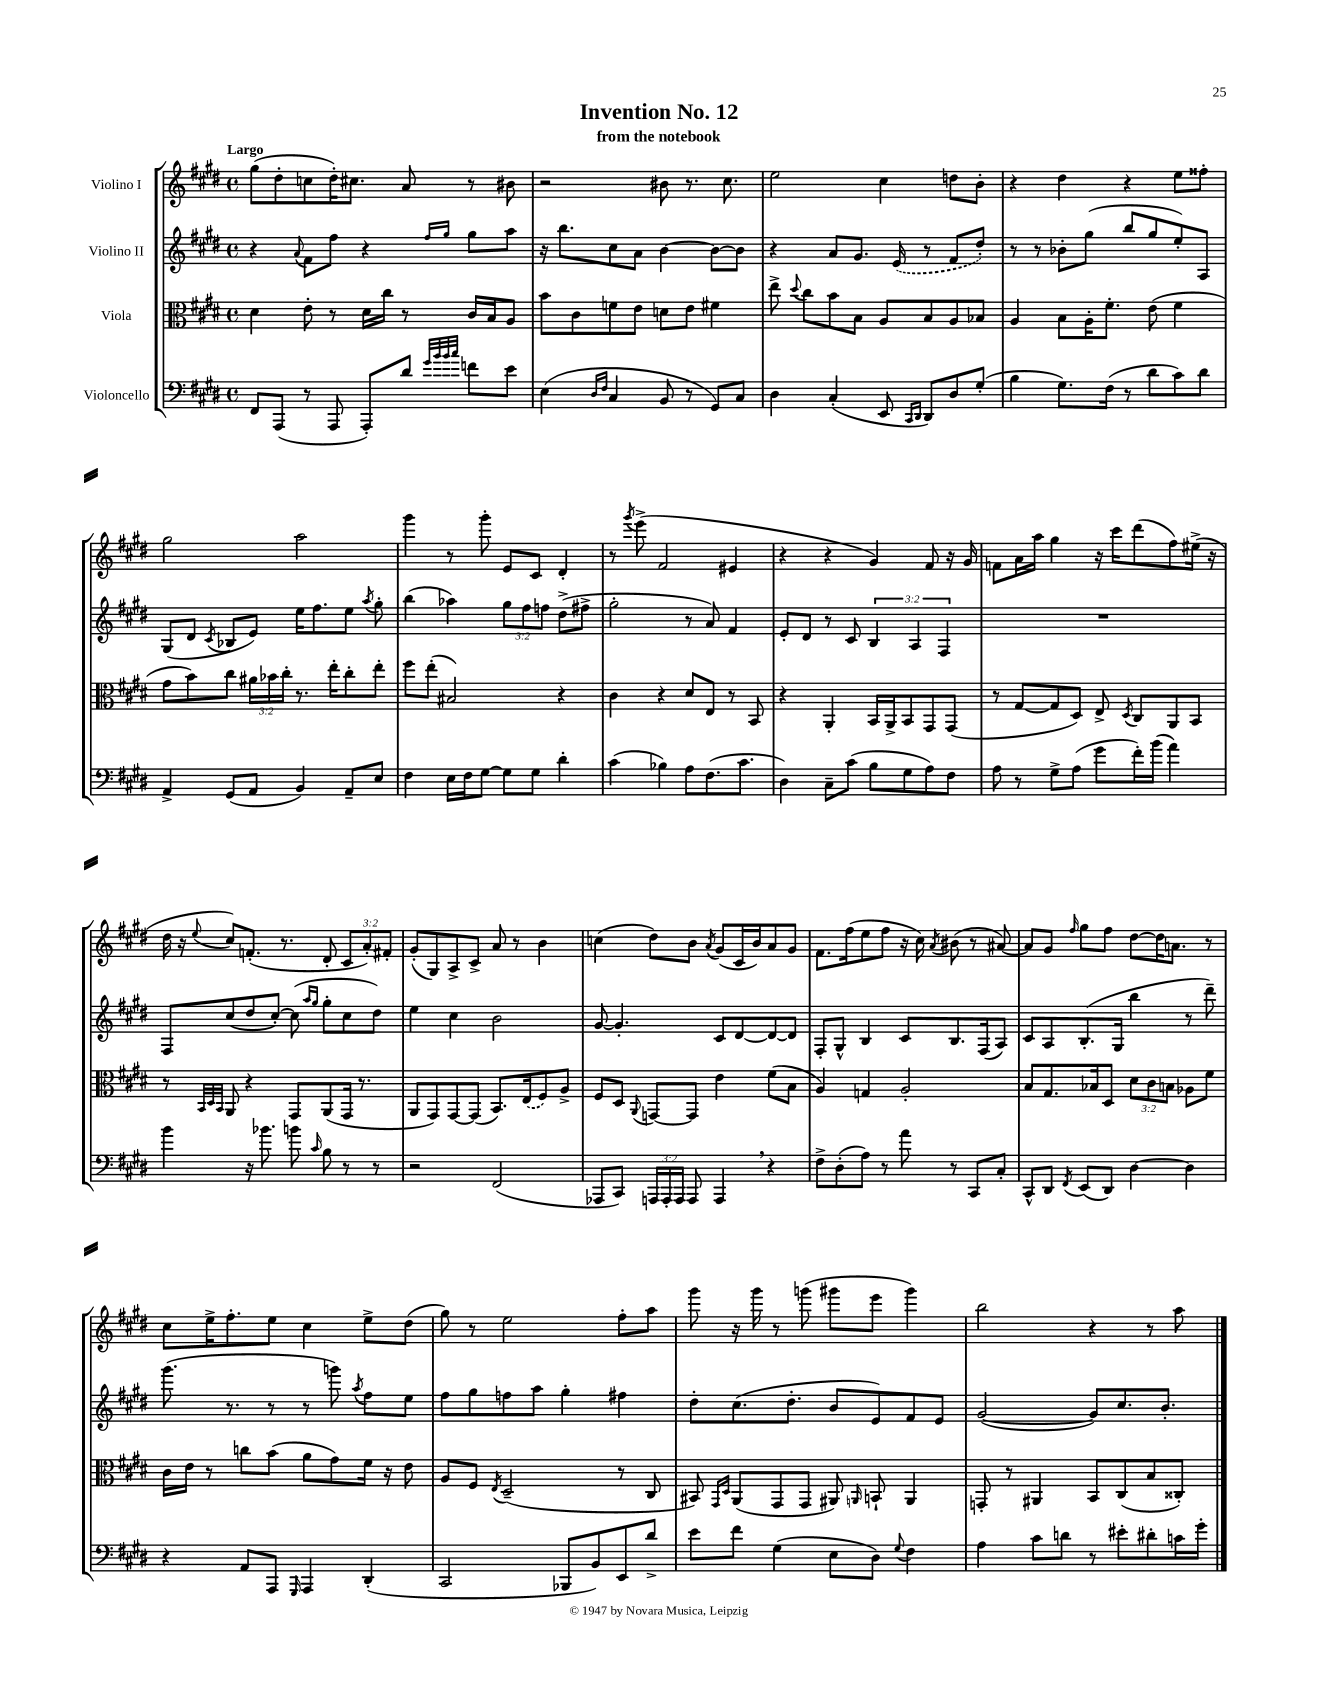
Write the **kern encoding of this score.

**kern	**kern	**kern	**kern
*part4	*part3	*part2	*part1
*staff4	*staff3	*staff2	*staff1
*I"Violoncello	*I"Viola	*I"Violino II	*I"Violino I
*clefF4	*clefC3	*clefG2	*clefG2
*k[f#c#g#d#]	*k[f#c#g#d#]	*k[f#c#g#d#]	*k[f#c#g#d#]
*M4/4	*M4/4	*M4/4	*M4/4
*met(c)	*met(c)	*met(c)	*met(c)
=1	=1	=1	=1
!	!	!	!LO:TX:a:B:t=Largo
8FF#/L	4d#\	4r	(8gg#\L
(8AAA/J	.	.	8dd#'\
.	.	8qqa/	.
8r	8e'\	8f#\L	8ccn\
8AAA/	8r	8ff#\J	16dd#'\K)
.	.	.	8.cc#X\J
8AAA'/L)	16d#\LL	4r	.
.	16cc#\JJ	.	.
8d#/J	8r	.	8a/
32qqg#/LLL	.	.	.
32qqb/	.	.	.
32qqb/	.	16qqff#/LL	.
32qqcc#/JJJ	.	16qqgg#/JJ	.
8fn\L	16c#/LL	8gg#\L	8r
.	16B/J	.	.
8e\J	8A/J	8aa\J	8b#X\
=2	=2	=2	=2
(4E\	8b\L	16r	2r
.	.	8.bb\L	.
.	8c#\	.	.
16qqD#/LL	.	.	.
16qqF#/JJ	.	.	.
4C#/	8fn\	8cc#\	.
.	8e\J	8a\J	.
8BB/	8dn\L	[4b\	8b#X\
8r	8e\J	.	8.r
8GG#/L)	4f#X\	8b\L_	.
.	.	.	8.cc#\
8C#/J	.	8b\J]	.
=3	=3	=3	=3
4D#\	8ee^\	4r	2ee\
.	8qqdd#/	.	.
.	8cc#\L	.	.
(4C#'/	8b\	8a/L	.
.	8B\J	8.g#/J	.
8EE/	8A/L	.	4cc#\
.	.	(16e/	.
16qqCC#/LL	.	.	.
16qqDD#/JJ	.	.	.
8DD#/L)	8B/	8r	.
8D#/	8A/	8f#/L	8ddn\L
(8G#'/J	8B-X/J	8dd#'/J)	8b'\J
=4	=4	=4	=4
4B\	4A/	8r	4r
.	.	8r	.
8.G#\L)	8B\L	8b-X'\L	4dd#\
.	16A'\K	(8gg#\J	.
(16F#\Jk	8.f#'\J	.	.
8r	.	8bb/L	4r
8d#\L	(8e\	8gg#/	.
8c#\)	4f#\	8ee'/)	8ee\L
8d#\J	.	8A/J	8ff##X'\J
!!LO:LB:g=z
=5	=5	=5	=5
4AA^/	8g#\L	(8G#/L	2gg#\
.	8b\)	8d#/J	.
.	.	8qc#/	.
(8GG#/L	8cc#\J	8B-X/L	.
8AA/J	24a#X\LL	8e/J)	.
.	24b-X\	.	.
.	24cc#'\JJ	.	.
4BB/)	8.r	16ee\KL	2aa\
.	.	8.ff#\	.
.	16ee'\KL	.	.
8AA~/L	8cc#'\	8ee\J	.
.	.	8qaa/	.
8E/J	8ee'\J	8gg#'\	.
=6	=6	=6	=6
4F#\	8ff#\L	(4bb\	4ggg#\
.	(8ee'\J	.	.
16E\LL	2B#X/)	4aa-X\)	8r
16F#\J	.	.	.
[8G#\J	.	.	8ggg#'\
8G#\L]	.	12gg#\L	8e/L
.	.	12ff#\	.
8G#\J	.	.	8c#/J
.	.	12ffn\J	.
4d#'\	4r	(8dd#^\L	4d#'/
.	.	8ff#X^\J	.
=7	=7	=7	=7
(4c#\	4c#\	2gg#'\	8r
.	.	.	8qggg#/
.	.	.	(8eee^\
4B-X\)	4r	.	2f#/
8A\L	8d#/L	8r	.
(8.F#\	8E/J	8a/)	.
.	8r	4f#/	4e#X/
8.c#\J	.	.	.
.	8BB/	.	.
=8	=8	=8	=8
4D#\)	4r	8e'/L	4r
.	.	8d#/J	.
8C#~\L	4AA'/	8r	4r
(8c#\J	.	8c#/	.
8B\L	16BB/LL	6B/	4g#/)
.	16AA^/J	.	.
8G#\	8BB/	.	.
.	.	6A/	.
8A\)	8GG#/	.	8f#/
.	.	6F#/	.
8F#\J	(8GG#/J	.	16r
.	.	.	16g#/
=9	=9	=9	=9
8A\	8r	1r	8fn\L
8r	[8G#/L	.	16a\L
.	.	.	16aa\JJ
8G#^\L	8G#/]	.	4gg#\
(8A\J	8D#/J)	.	.
8g#\L	8E^/	.	16r
.	.	.	16ccc#\KL
.	8qD#/	.	.
16f#'\L)	8C#/L	.	(8ddd#\
(16b\JJ	.	.	.
4a\)	8AA/	.	8ff#\)
.	8BB/J	.	(16ee#X^\Jk
.	.	.	16r
!!LO:LB:g=z
=10	=10	=10	=10
4b\	8r	8F#/L	16dd#\
.	.	.	16r
.	32qqBB/LLL	.	.
.	32qqD#/	.	.
.	32qqBB/JJJ	.	8qqee/
.	8AA/	(8cc#/	8cc#/L)
16r	4r	8dd#/	(8.fn'/J
8.b-X\	.	.	.
.	.	[8cc#'/J)	.
.	.	.	8.r
8bn\	8GG#/L	(8cc#\]	.
.	.	16qqaa/LL	.
16qqc#/	.	16qqgg#/JJ	.
8B\	(8AA/	8gg#'\L	8d#'/
8r	16GG#/Jk	8cc#\	12c#/L
.	8.r	.	.
.	.	.	12a'/)
8r	.	8dd#\J)	.
.	.	.	12f#X'/J
=11	=11	=11	=11
2r	8AA/L	4ee\	(8g#'/L
.	8GG#/)	.	8G#/)
.	[8GG#/	4cc#\	8A^/
.	(8GG#/J]	.	8c#^/J
(2FF#/	8.BB/L)	2b\	8a/
.	.	.	8r
.	(16E/k	.	.
.	8F#/)	.	4b\
.	8A^/J	.	.
=12	=12	=12	=12
8AAA-X/L	8F#/L	[8g#/	(4ccn\
8CC#/J)	8D#/J	4.g#'/]	.
.	8qqAA/	.	.
24AAAn/LL	[8GGn/L	.	8dd#\L)
24AAA'/	.	.	.
24AAA/JJ	.	.	.
8AAA/	8GG/J]	.	8b\J
.	.	.	8qa/
4AAA,/	4e\	8c#/L	(8g#/L
.	.	[8d#/	16c#/L
.	.	.	16b/J)
4r	(8f#\L	8d#/_	8a/
.	8B\J	8d#/J]	8g#/J
=13	=13	=13	=13
8F#^\L	4A/)	8F#'/L	8.f#\L
(8D#'\	.	8G#^^/J	.
.	.	.	(16ff#\k
8A\J)	4Gn/	4B/	8ee\
8r	.	.	8ff#\J
8a\	2A'/	8c#/L	16r
.	.	.	16cc#\)
.	.	.	8qa/
8r	.	8.B/	(8b#X\
8CC#/L	.	.	8r
.	.	(16F#/k	.
8C#'/J	.	8A/J)	[8a#X/)
=14	=14	=14	=14
8CC#^^/L	8B/L	8c#/L	8a#/L]
8DD#/J	8.G#/	8A/	8g#/J
8qFF#/	.	.	16qqff#/
(8EE/L	.	(8.B'/	8gg#\L
.	16B-X/k	.	.
8DD#/J)	8D#/J	.	8ff#\J
.	.	16G#/Jk	.
[4D#\	12d#\L	4bb\	[8dd#\L
.	12c#\	.	.
.	.	.	16dd#\K]
.	12Bn\J	.	.
.	.	.	8.an\J
4D#\]	8A-X\L	8r	.
.	8f#\J	8ddd#~\)	8r
!!LO:LB:g=z
=15	=15	=15	=15
4r	16c#\LL	(8.ggg#\	8cc#\L
.	16e\JJ	.	.
.	8r	.	16ee^\K
.	.	8.r	8.ff#'\
8AA/L	8ccn\L	.	.
8AAA/J	(8b\J	8r	8ee\J
16qqGGG#/	.	.	.
4AAA/	8a\L	8r	4cc#\
.	8g#\)	8gggn\)	.
.	.	8qaa/	.
(4DD#'/	16f#\Jk	8ff#\L	8ee^\L
.	16r	.	.
.	8e\	8ee\J	(8dd#\J
=16	=16	=16	=16
2CC#/	8A/L	8ff#\L	8gg#\)
.	8F#/J	8gg#\	8r
.	8qE/	.	.
.	(2D#~/	8ffn\	2ee\
.	.	8aa\J	.
8BBB-X/L	.	4gg#'\	.
8BB/)	.	.	.
8EE/	8r	4ff#X\	8ff#'\L
8d#^/J	8C#/	.	8aa\J
=17	=17	=17	=17
8e\L	8BB#X/)	8dd#'\L	8ggg#\
.	16qqGG#/LL	.	.
.	16qqD#/JJ	.	.
8f#\J	(8AA/L	(8.cc#\	16r
.	.	.	16ggg#\
(4G#\	8GG#/	.	8r
.	.	8.dd#'\J	.
.	8GG#/J	.	(8gggn\
8E\L	8AA#X/)	8b/L	8ggg#X\L
.	16qqAAn/	.	.
8D#\J)	8BBn`/	8e/)	8eee\J
8qqG#/	.	.	.
4F#\	4AA/	8f#/	4ggg#\)
.	.	8e/J	.
=18	=18	=18	=18
4A\	8GGn'/	([2g#/	2bb\
.	8r	.	.
8c#\L	4AA#X/	.	.
8dn\J	.	.	.
8r	8BB/L	8g#/L])	4r
8e#X'\L	(8C#/	8.cc#/	.
8d#X'\	8B/	.	8r
.	.	8.b'/J	.
16cn\L	8C##X'/J)	.	8aa\
16g#'\JJ	.	.	.
==	==	==	==
*-	*-	*-	*-
